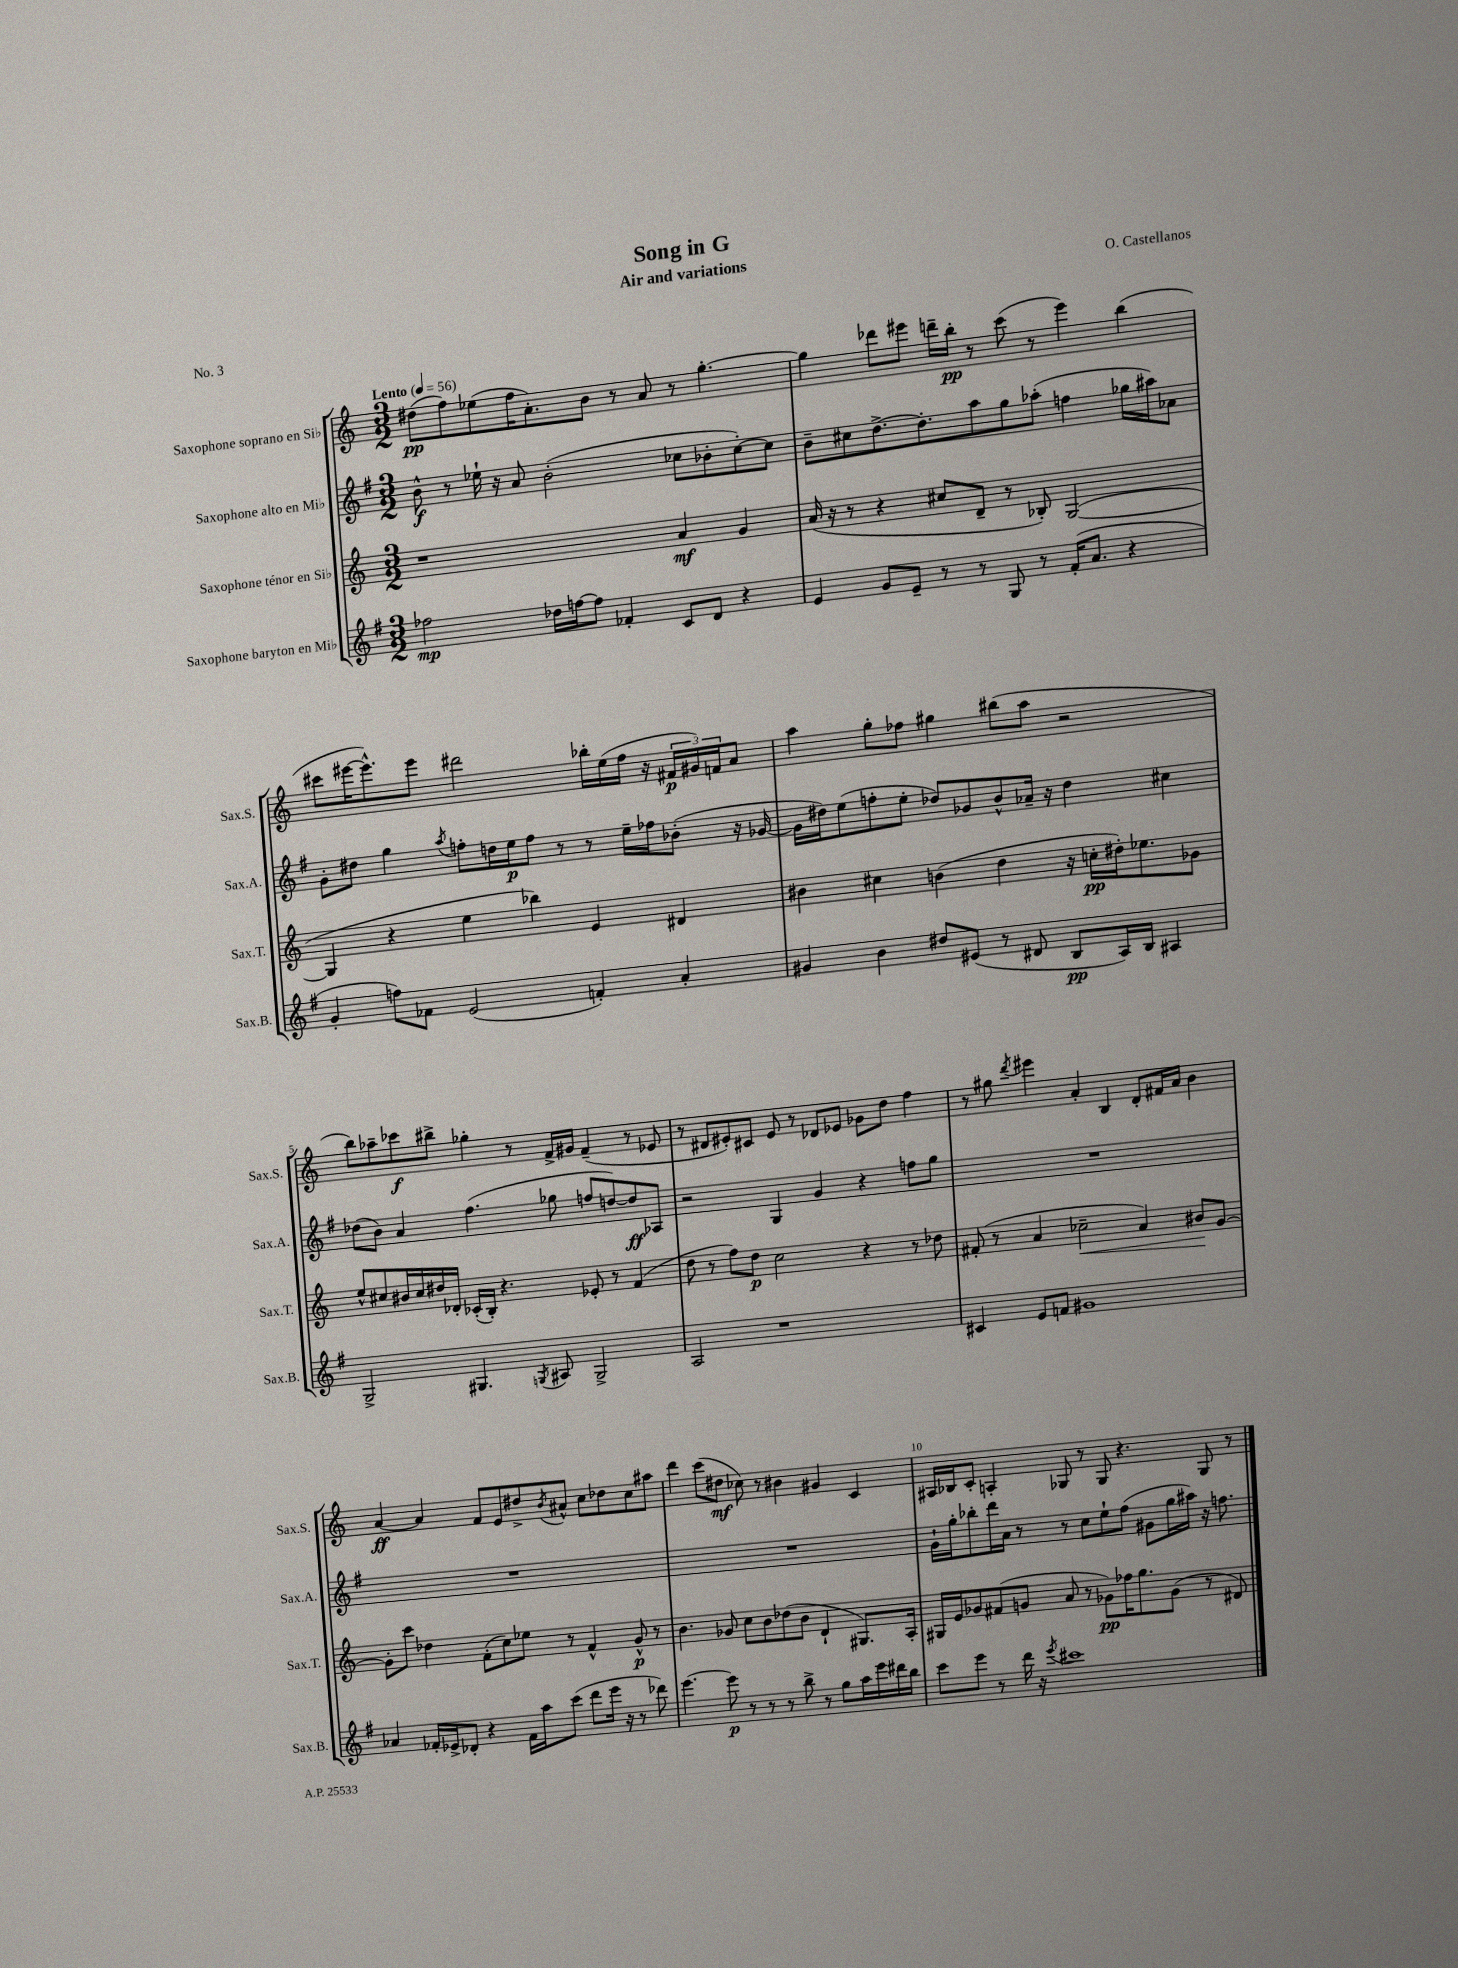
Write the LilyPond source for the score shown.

\header { title = "Song in G" composer = "O. Castellanos" subtitle = "Air and variations" piece = "No. 3" }
<<
\new StaffGroup <<
\new Staff = "s0" \with { instrumentName = "Saxophone soprano en Sib" shortInstrumentName = "Sax.S." } {
    \clef treble \key c \major \numericTimeSignature \time 3/2 \tempo "Lento" 4 = 56
    dis''8\pp( f''8) ees''8( f''16 a'8.-.) b'8 r8 a'8 r8 g''4.~-. |
    g''4 des'''8 eis'''8 d'''16-- b''16-.\pp r8 c'''8( r8 eis'''4) b''4( |
    cis'''8 eis'''16~ eis'''8.-^) eis'''8 dis'''2 bes''16-. e''16( f''16 r16 \tuplet 3/2 { fis'16\p gis'16) f'16 } a'8 |
    a''4 g''8-. fes''8 gis''4 bis''8( a''8 r2 |
    b''8) aes''8-- ces'''8\f bis''8-> ges''4-. r8 f'16-> gis'16 f'4--( r8 ees'8 |
    r8 dis'8 eis'8-.) cis'8 eis'8 r8 des'8 ees'8 ges'8 d''8 f''4 |
    r8 gis''8 \acciaccatura { d'''8 } eis'''4 a'4-. b4 d'8-. fis'16 a'16 b'4 |
    a'4~\ff a'4 f'8 e'8 dis''8-> \acciaccatura { b'8 } ais'8-^ c''8 des''8 c''8 ais''8 |
    d'''4 c'''8( dis''8\mf ces''8) r8 bis'4 gis'4 c'4 |
    ais16 bes16 c'8-. a4-. ges8 r8 ges8 r4. ges8 r8 \bar "|." |
}
\new Staff = "s1" \with { instrumentName = "Saxophone alto en Mib" shortInstrumentName = "Sax.A." } {
    \clef treble \key g \major \numericTimeSignature \time 3/2
    b'8-^\f r8 ees''16-! r16 a'8 b'2-.( ces''8 bes'8-. ces''8~-.) ces''8 |
    b'8-- cis''8 d''8.~-> d''8.-. a''8 g''8 aes''8-.( f''4 ges''16 ais''16) aes'8 |
    g'8-. dis''8 g''4 \acciaccatura { a''8 } f''8-. d''16 e''16\p f''8 r8 r8 e''16-- fes''16 bes'8-.( r16 ges'16~ |
    ges'16 dis''16) e''8( f''8-. e''8-. des''8) ges'8 b'8-^ aes'16-- r16 des''4 cis''4 |
    des''8( b'8) a'4 fis''4.( ges''8 f''8 d''8~) d''8\ff aes8 |
    r2 g4 g'4 r4 f''8 g''8 |
    R1. |
    R1. |
    R1. |
    g'16-! g''16-. bes''8-. d'''16 a'16 r8 r8 c''8 e''8-! fis''8( gis'8 g''16 ais''16) r16 f''8. \bar "|." |
}
\new Staff = "s2" \with { instrumentName = "Saxophone ténor en Sib" shortInstrumentName = "Sax.T." } {
    \clef treble \key c \major \numericTimeSignature \time 3/2
    r1 a'4\mf g'4 |
    a'16( r16 r8 r4 cis''8 d'8-- r8 bes8-.) g2~( |
    g4 r4 e''4 bes''4) e'4 dis'4 |
    bis'4 cis''4 b'4( d''4 r16 c''16-.\pp dis''16-.) ees''8. ges'8 |
    e''8-^ cis''8 bis'16 cis''16 dis''16 des'16-. ces'16-.( b16-.) r4. ees'8-. r8 f'4( |
    d''8 r8 f''8) d''8\p c''2 r4 r8 des''8 |
    fis'8-.( r8 a'4 ces''2--\< a'4) bis'8\! g'8~ |
    g'8-. c'''8 des''4 f'8-.( c''8) ees''8 r8 f'4-^ g'8-^\p r8 |
    b'4. ges'8 c''8 b'8 des''8( b'8 d'4-! gis8.) a16-. |
    gis16 e'16 ges'8 fis'8( g'8 a'8 r8 ges'8\pp) fes''16 g''8. ges'8( r8 dis'8) \bar "|." |
}
\new Staff = "s3" \with { instrumentName = "Saxophone baryton en Mib" shortInstrumentName = "Sax.B." } {
    \clef treble \key g \major \numericTimeSignature \time 3/2
    fes''2\mp des''16 f''16~ f''8 fes'4-. c'8 d'8 r4 |
    e'4 g'8 e'8-- r8 r8 g8 r8 fis'16-.( a'8. r4 |
    g'4-. f''8) fes'8 e'2( f'4-.) a'4-. |
    gis'4 b'4 dis''8 eis'8( r8 dis'8 b8\pp a16) b16 ais4 |
    g2-> gis4. \acciaccatura { g8 } ais8 g2-> |
    a2 r1 |
    cis'4 e'8 f'8 gis'1 |
    aes'4 fes'16-. ees'16-> des'8-. r4 fes'16 a''16 c'''8( d'''8 e'''16 r16 r8 des'''8) |
    e'''4.~ e'''8\p r8 r8 r8 b''8-> r8 g''8 a''16 e'''16 dis'''16 b''16 |
    c'''8 e'''8 r8 d'''16 r16 \acciaccatura { e'''8 } cis'''1 \bar "|." |
}
>>
>>
\layout { \context { \Score \override BarNumber.break-visibility = ##(#f #t #t) barNumberVisibility = #(every-nth-bar-number-visible 5) } }
